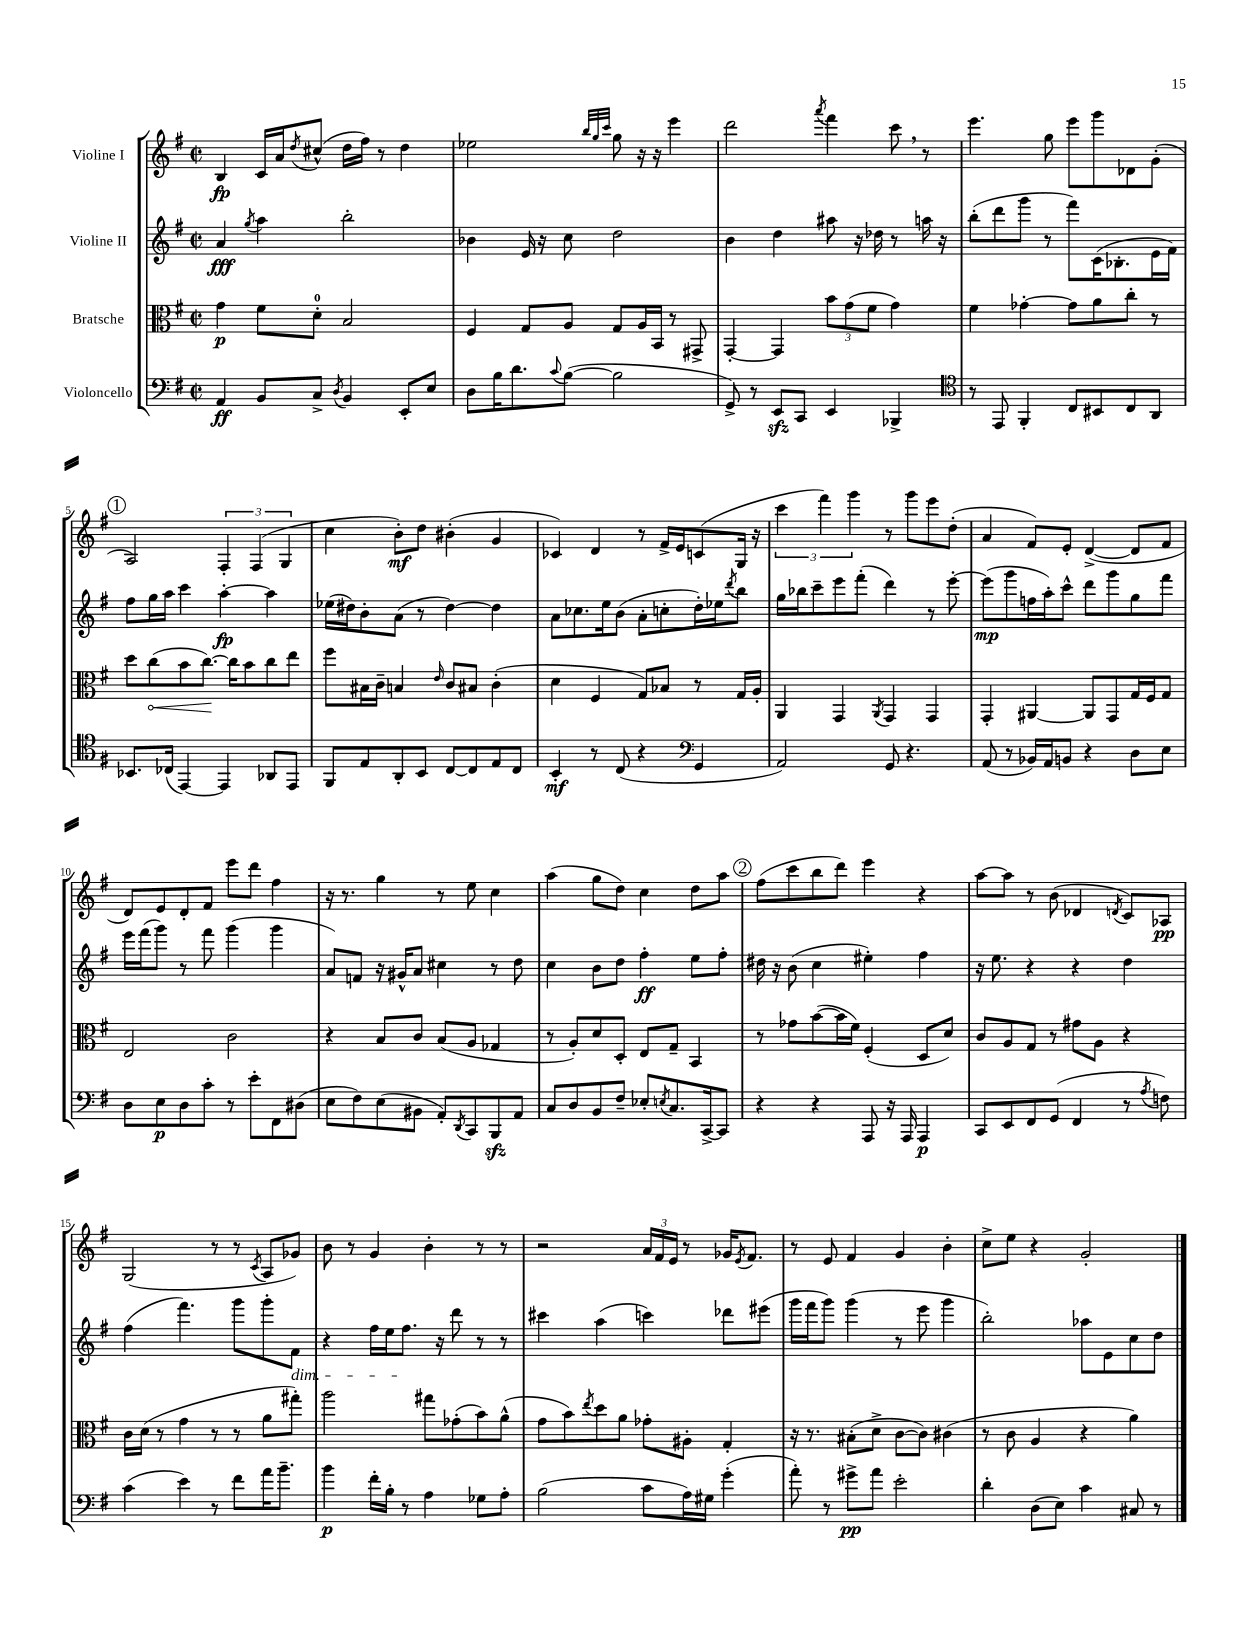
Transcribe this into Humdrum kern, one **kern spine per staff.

**kern	**kern	**kern	**kern
*staff4	*staff3	*staff2	*staff1
*clefF4	*clefC3	*clefG2	*clefG2
*k[f#]	*k[f#]	*k[f#]	*k[f#]
*M2/2	*M2/2	*M2/2	*M2/2
*met(c|)	*met(c|)	*met(c|)	*met(c|)
4AA	4g	4a	4B
.	.	8qgg	.
8BB	8f#	4aa	16c
.	.	.	16a
.	.	.	8qdd
8C^	8d'	.	(8cc#^^
8qD	.	.	.
4BB	2B	2bb'	16dd
.	.	.	16ff#)
.	.	.	8r
8EE'	.	.	4dd
8E	.	.	.
=	=	=	=
8D	4F#	4b-	2ee-
16B	.	.	.
8.d	.	.	.
.	8G	16e	.
.	.	16r	.
8qqc	.	.	.
([8B	8A	8cc	.
.	.	.	32qqbb
.	.	.	32qqgg
.	.	.	32qqccc
2B]	8G	2dd	8gg
.	16A	.	16r
.	16BB	.	16r
.	8r	.	4eee
.	8GG#^	.	.
=	=	=	=
8GG^)	[4GG'	4b	2ddd
8r	.	.	.
8EE	4GG]	4dd	.
8CC	.	.	.
.	.	.	8qaaa
4EE	12b	8aa#	4fff#
.	(12g	.	.
.	.	16r	.
.	12f#	.	.
.	.	16dd-	.
4BBB-^	4g)	8r	8ccc
.	.	16aa	8r
.	.	16r	.
=	=	=	=
*clefC4	*	*	*
8r	4f#	(8bb'	4.eee
8EE	.	8ddd	.
4FF#'	[4g-'	8ggg	.
.	.	8r	8gg
8C	8g-]	8fff#)	8eee
8BB#	8a	(16c	8ggg
.	.	8.B-'	.
8C	8cc'	.	8d-
8AA	8r	16e	(8g'
.	.	16f#)	.
=	=	=	=
8.BB-	8dd	8ff#	2A)
.	(8cc	16gg	.
(16C-	.	16aa	.
[4EE)	8b	4ccc	.
.	[8.cc)	.	.
4EE]	.	[4aa'	6F#'
.	16cc]	.	.
.	8b	.	.
.	.	.	(6F#
8AA-	8cc	4aa]	.
.	.	.	6G
8EE	8ee	.	.
=	=	=	=
8FF#	8ff#	(16ee-	4cc
.	.	16dd#)	.
8E	16B#	8b'	.
.	16c~	.	.
8AA'	4B	(8a	8b')
8BB	.	8r	8dd
.	16qqe	.	.
[8C	8c	[4dd#)	(4b#'
8C]	8B#	.	.
8E	(4c'	4dd#]	4g
8C	.	.	.
=	=	=	=
4BB'	4d	8a	4c-)
.	.	8.cc-	.
8r	4F#	.	4d
.	.	16ee	.
(8C	.	(8b	.
4r	8G)	8a'	8r
.	8B-	8cc'	16f#^
.	.	.	16e
*clefF4	*	*	*
4GG	8r	16dd')	(8c
.	.	16ee-	.
.	.	8qddd	.
.	16G	8bb	16G
.	16A'	.	16r
=	=	=	=
2AA)	4AA	16gg	6ccc
.	.	16bb-	.
.	.	8ccc~	.
.	.	.	6fff#)
.	4GG	8eee	.
.	.	.	6ggg
.	.	(8fff#'	.
.	8qAA	.	.
8GG	4GG	4ddd)	8r
4.r	.	.	8ggg
.	4GG	8r	8eee
.	.	[8eee'	(8dd'
=	=	=	=
(8AA	4GG'	(8eee]	4a
8r	.	8ggg	.
16BB-)	[4AA#	16ff	8f#)
16AA	.	16aa')	.
8BB	.	8ccc^^	8e'
4r	8AA#]	8ddd	([4d^
.	8GG	8ggg	.
8D	16G	8gg	8d]
.	16F#	.	.
8E	8G	8fff#	8f#
=	=	=	=
8D	2E	16eee	8d)
.	.	(16fff#	.
8E	.	8ggg)	8e
8D	.	8r	8d'
8c'	.	8fff#	8f#
8r	2c	(4ggg	8eee
8e'	.	.	8ddd
8FF#	.	4ggg	4ff#
(8D#	.	.	.
=	=	=	=
8E	4r	8a)	16r
.	.	.	8.r
8F#)	.	8f	.
(8E	8B	16r	4gg
.	.	16g#^^	.
8BB#	8c	8a	.
8AA')	(8B	4cc#	8r
8qDD	.	.	.
8CC	8A	.	8ee
8BBB	4G-	8r	4cc
8AA	.	8dd	.
=	=	=	=
8C	8r	4cc	(4aa
8D	8A')	.	.
8BB	8d	8b	8gg
8F#~	8D'	8dd	8dd)
8E-'	8E	4ff#'	4cc
8qE	.	.	.
8.C	8G~	.	.
.	4BB	8ee	8dd
[16CC^	.	.	.
8CC]	.	8ff#'	8aa
=	=	=	=
4r	8r	16dd#	(8ff#
.	.	16r	.
.	8g-	(8b	8ccc
4r	([8b	4cc	8bb
.	16b]	.	8ddd)
.	16f#)	.	.
8AAA	(4F#'	4ee#')	4eee
16r	.	.	.
16AAA	.	.	.
4AAA	8D	4ff#	4r
.	8d)	.	.
=	=	=	=
8CC	8c	16r	[8aa
.	.	8.ee	.
8EE	8A	.	8aa]
8FF#	8G	4r	8r
(8GG	8r	.	(8b
4FF#	8g#	4r	4d-
.	8A	.	.
.	.	.	8qd
8r	4r	4dd	8c)
8qA	.	.	.
8F)	.	.	8A-
=	=	=	=
(4c	16c	(4ff#	(2G
.	(16d	.	.
.	8r	.	.
4e)	4g	4.fff#)	.
8r	8r	.	8r
8f#	8r	8ggg	8r
.	.	.	8qc
16a	8a	8ggg'	8A
8.b~	.	.	.
.	8gg#')	8f#	8g-)
=	=	=	=
4b	2aa	4r	8b
.	.	.	8r
16f#'	.	16ff#	4g
16B'	.	16ee	.
8r	.	8.ff#	.
4A	8gg#	.	4b'
.	.	16r	.
.	(8g-'	8ddd	.
8G-	8b)	8r	8r
8A'	(8a^^	8r	8r
=	=	=	=
(2B	8g	4ccc#	2r
.	8b)	.	.
.	8qee	.	.
.	8dd	(4aa	.
.	8a	.	.
8c	8g-'	4ccc)	24a
.	.	.	24f#
.	.	.	24e
16A)	8A#'	.	8r
16G#	.	.	.
(4g'	4G'	8ddd-	16g-
.	.	.	8qe
.	.	.	8.f#
.	.	(8eee#	.
=	=	=	=
8a')	16r	16ggg	8r
.	8.r	16fff#	.
8r	.	8ggg)	8e
8g#^	(8B#'	(4ggg	4f#
8a	8d^	.	.
2e'	[8c	8r	4g
.	8c])	8eee	.
.	(4c#	4ggg	4b'
=	=	=	=
4d'	8r	2bb')	8cc^
.	8c	.	8ee
(8D	4A	.	4r
8E)	.	.	.
4c	4r	8aa-	2g'
.	.	8e	.
8C#	4a)	8cc	.
8r	.	8dd	.
==	==	==	==
*-	*-	*-	*-
